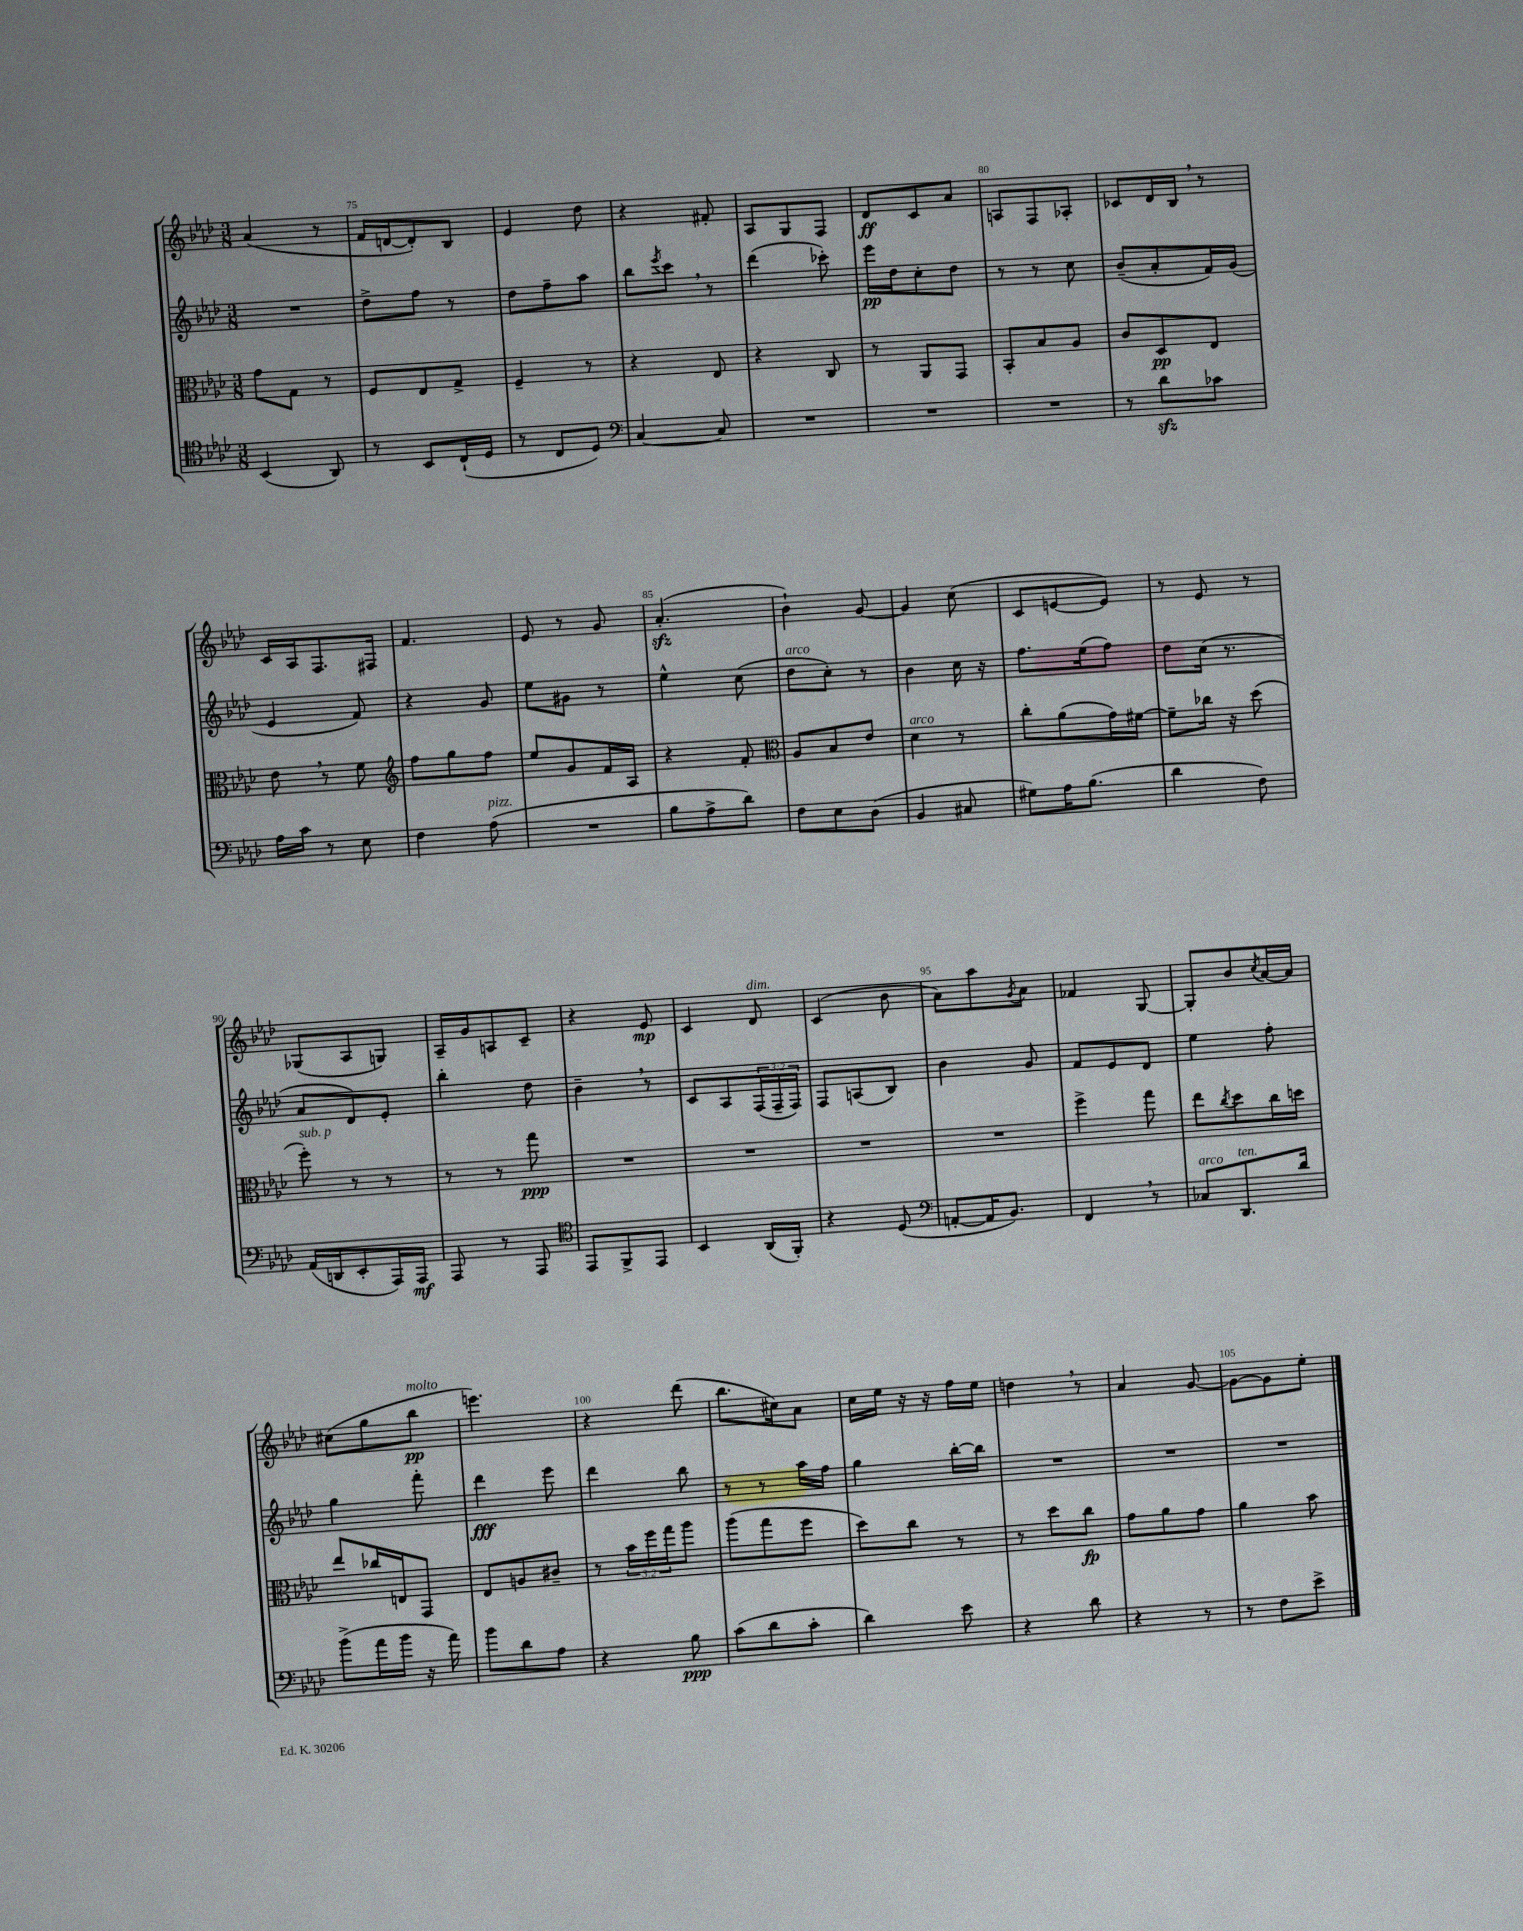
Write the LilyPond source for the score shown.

<<
\new StaffGroup <<
\new Staff = "s0" {
    \clef treble \key aes \major \numericTimeSignature \time 3/8
    aes'4( r8 |
    f'16 d'16~ d'8-.) bes8 |
    ees'4 des''8 |
    r4 fis'8-. |
    aes8 g8 f8 |
    des'8\ff c'8 aes'8 |
    a8 f8 aes8-. |
    ces'8 des'16 bes16 \breathe r8 |
    c'16 aes16 f8. fis16 |
    f'4. |
    ees'8 r8 g'8 |
    aes'4.-.\sfz( |
    bes'4-!) g'8~ |
    g'4 c''8( |
    c'8 e'8~ e'8) |
    r8 ees'8 r8 |
    ges8( aes8 g8) |
    aes16-- g'16 a8 c'8-- |
    r4 ees'8\mp |
    c'4 des'8^\markup { \italic "dim." } |
    c'4( bes'8 |
    aes'8) aes''8 \acciaccatura { g'8 } aes'8 |
    fes'4 g8~ |
    g8-. bes'8 \acciaccatura { c''8 } aes'16~ aes'16 |
    cis''8( g''8 bes''8\pp^\markup { \italic "molto" } |
    e'''4.) |
    r4 des'''8( |
    bes''8. cis''16) aes'8 |
    c''16 ees''16 r16 r16 f''16 ees''16 |
    d''4 \breathe r8 |
    aes'4 g'8~ |
    g'8~ g'8 ees''8-. \bar "|." |
}
\new Staff = "s1" {
    \clef treble \key aes \major \numericTimeSignature \time 3/8 \override Staff.TupletNumber.text = #tuplet-number::calc-fraction-text
    R4. |
    des''8-> f''8 r8 |
    des''8 f''8-- aes''8 |
    bes''8 \acciaccatura { ees'''8 } c'''8 \breathe r8 |
    des'''4( ces'''8-.) |
    ees'''16\pp des''16 c''8-. des''8 |
    r8 r8 c''8 |
    bes'8--( aes'8-. f'16) g'16( |
    ees'4 f'8) |
    r4 g'8 |
    ees''8 gis'8 r8 |
    ees''4-^ c''8( |
    des''8^\markup { \italic "arco" } c''8-.) r8 |
    bes'4 c''16 r16 |
    f''8. ees''16( f''8) |
    des''8 c''16( r8. |
    aes'8 des'8) ees'8-. |
    bes''4-. des''8 |
    bes'4-- \breathe r8 |
    c'8 aes8 \tuplet 3/2 { f16( f16-- f16) } |
    f8 a8( bes8) |
    bes'4 g'8 |
    f'8 ees'8 des'8 |
    ees''4 f''8-. |
    g''4 f'''8-. |
    des'''4\fff ees'''8 |
    des'''4 bes''8 |
    r8 r8 aes''16 f''16 |
    g''4 bes''16~-. bes''16 |
    R4. |
    R4. |
    R4. \bar "|." |
}
\new Staff = "s2" {
    \clef alto \key aes \major \numericTimeSignature \time 3/8 \override Staff.TupletNumber.text = #tuplet-number::calc-fraction-text
    g'8 g8 r8 |
    f8 ees8 g8-> |
    f4-- r8 |
    r4 ees8 |
    r4 c8 |
    r8 aes,8 g,8 |
    bes,8-. bes8 aes8 |
    c'8 des8\pp ees8 |
    ees'8 \breathe r8 f'8 |
    \clef treble f''8 g''8 f''8 |
    ees''8 g'8 f'16 aes16 |
    r4 f'8-. |
    \clef alto aes8 bes8 ees'8 |
    des'4^\markup { \italic "arco" } r8 |
    c''8-. aes'8( g'16) fis'16~ |
    fis'8-- ces''16 r16 des''8( |
    f''8-.^\markup { \italic "sub. p" }) r8 r8 |
    r8 r8 g''8\ppp |
    R4. |
    R4. |
    R4. |
    R4. |
    f''4-> g''8 |
    ees''8 \acciaccatura { c''8 } des''8 c''16 d''16 |
    ees''8 ces''16 e16 g,8 |
    ees8 a8 cis'8-- |
    r8 \tuplet 3/2 { bes'16 f''16 g''16 } aes''8 |
    aes''8( g''8 f''8 |
    des''8) c''8 r8 |
    r8 des''8 c''8\fp |
    g'8 aes'8 g'8 |
    aes'4 bes'8 \bar "|." |
}
\new Staff = "s3" {
    \clef tenor \key aes \major \numericTimeSignature \time 3/8
    bes,4( aes,8) |
    r8 bes,8 c16-!( des16 |
    r8 c8 des8) |
    \clef bass c4~ c8 |
    R4. |
    R4. |
    R4. |
    r8 des'8\sfz ces'8 |
    aes16 c'16 r8 ees8 |
    f4 aes8^\markup { \italic "pizz." }( |
    R4. |
    bes8 aes8-> des'8) |
    f8 ees8 des8( |
    bes,4 cis8 |
    gis8) aes16 bes8.( |
    des'4 f8) |
    aes,16( d,16 ees,8-. aes,,16) aes,,16\mf |
    aes,,8 r8 aes,,8 |
    \clef tenor ees,8 f,8-> ees,8 |
    bes,4 aes,16( f,16-.) |
    r4 des8( |
    \clef bass a,8~-. a,16 bes,8.) |
    f,4 \breathe r8 |
    ces8^\markup { \italic "arco" } des,8.^\markup { \italic "ten." } des'16 |
    bes'8->( aes'16 bes'16 r16 aes'16) |
    bes'8 des'8 aes8 |
    r4 bes8\ppp |
    c'8( des'8 c'8-. |
    des'4) ees'8 |
    r4 des'8 |
    r4 r8 |
    r8 f8 ees'8-> \bar "|." |
}
>>
>>
\layout { \context { \Score currentBarNumber = #74 \override BarNumber.break-visibility = ##(#f #t #t) barNumberVisibility = #(every-nth-bar-number-visible 5) } }
